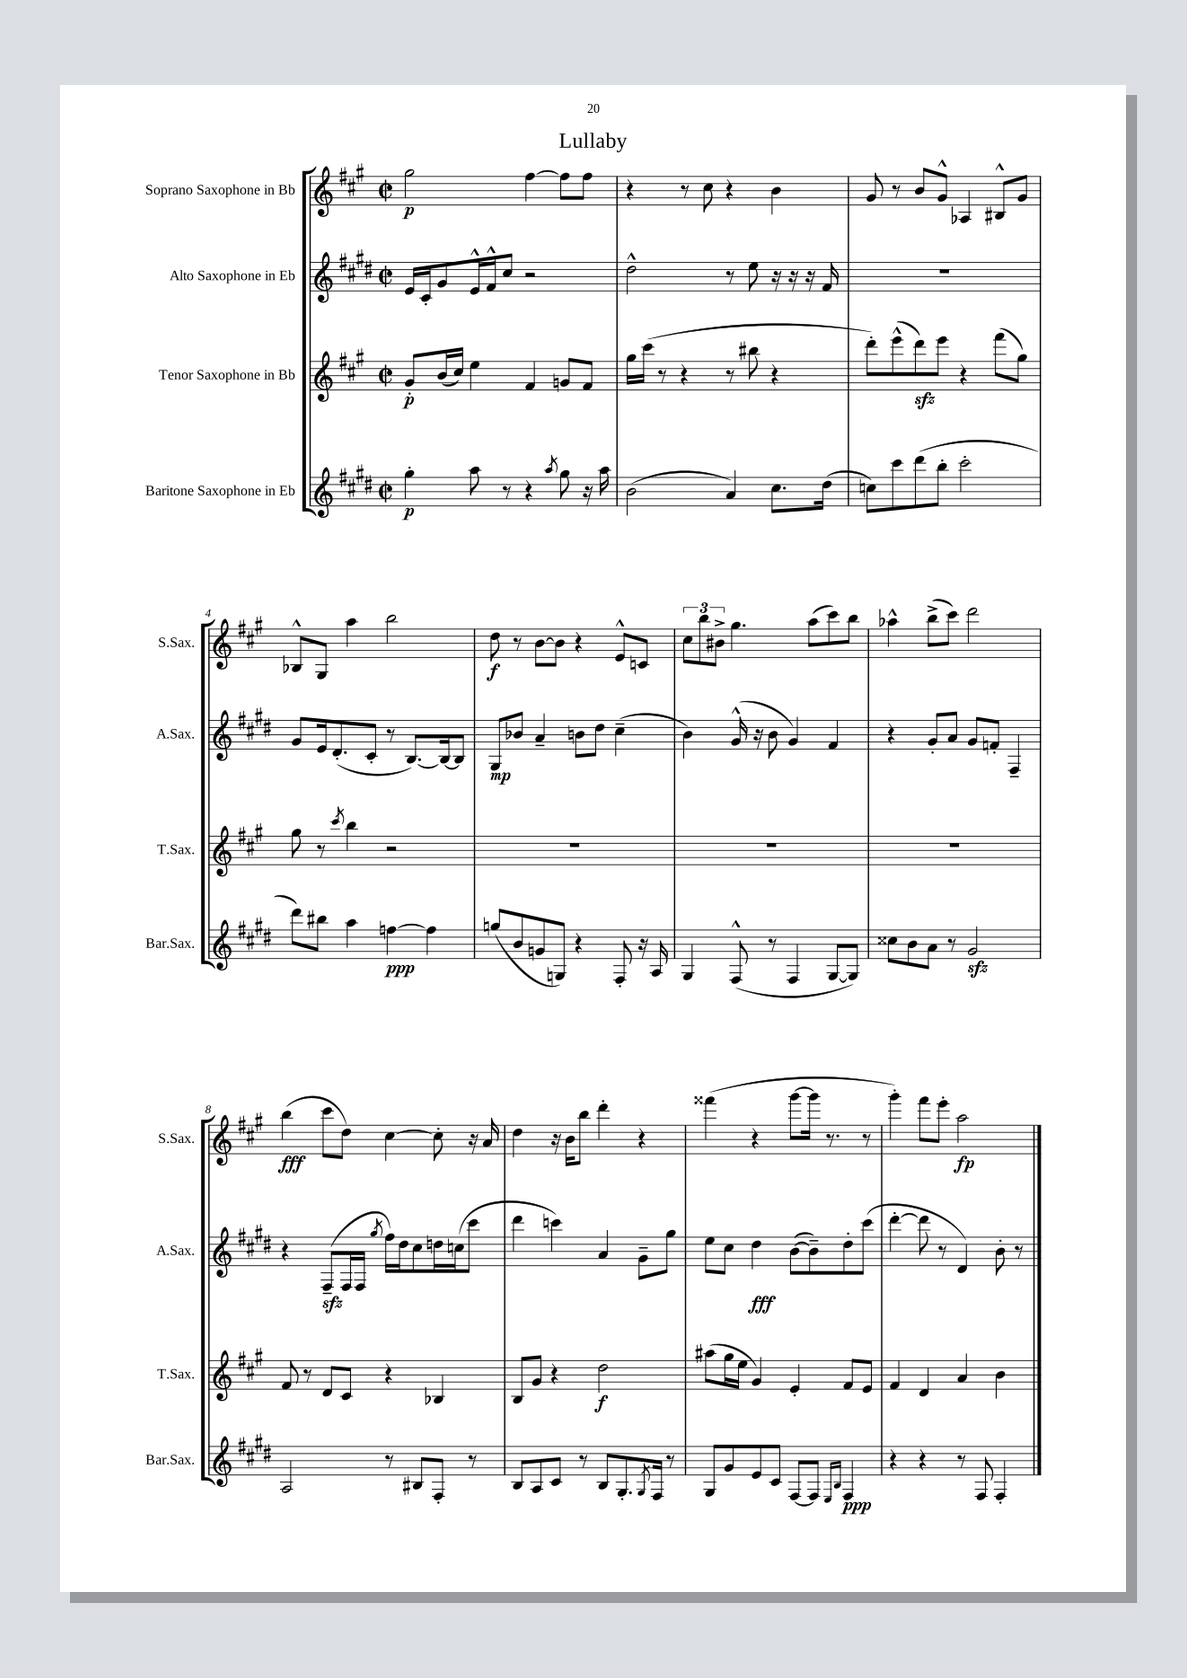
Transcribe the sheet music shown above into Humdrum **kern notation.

**kern	**dynam	**kern	**dynam	**kern	**dynam	**kern	**dynam
*part4	*part4	*part3	*part3	*part2	*part2	*part1	*part1
*staff4	*staff4	*staff3	*staff3	*staff2	*staff2	*staff1	*staff1
*I"Baritone Saxophone in Eb	*	*I"Tenor Saxophone in Bb	*	*I"Alto Saxophone in Eb	*	*I"Soprano Saxophone in Bb	*
*I'Bar.Sax.	*	*I'T.Sax.	*	*I'A.Sax.	*	*I'S.Sax.	*
*clefG2	*	*clefG2	*	*clefG2	*	*clefG2	*
*k[f#c#g#d#]	*	*k[f#c#g#]	*	*k[f#c#g#d#]	*	*k[f#c#g#]	*
*M2/2	*	*M2/2	*	*M2/2	*	*M2/2	*
*met(c|)	*	*met(c|)	*	*met(c|)	*	*met(c|)	*
=1	=1	=1	=1	=1	=1	=1	=1
4gg#'\	p	8g#'/L	p	16e/LL	.	2gg#\	p
.	.	.	.	16c#'/J	.	.	.
.	.	(16b/L	.	8g#/	.	.	.
.	.	16cc#/JJ)	.	.	.	.	.
8aa\	.	4ee\	.	16e^^/L	.	.	.
.	.	.	.	16f#^^/J	.	.	.
8r	.	.	.	8cc#/J	.	.	.
4r	.	4f#/	.	2r	.	[4ff#\	.
8qaa/	.	.	.	.	.	.	.
8gg#\	.	8gn/L	.	.	.	8ff#\L]	.
16r	.	8f#/J	.	.	.	8ff#\J	.
16aa\	.	.	.	.	.	.	.
=2	=2	=2	=2	=2	=2	=2	=2
(2b\	.	16gg#\LL	.	2dd#^^\	.	4r	.
.	.	(16ccc#\JJ	.	.	.	.	.
.	.	8r	.	.	.	.	.
.	.	4r	.	.	.	8r	.
.	.	.	.	.	.	8cc#\	.
4a/)	.	8r	.	8r	.	4r	.
.	.	8bb#X\	.	8ee\	.	.	.
8.cc#\L	.	4r	.	16r	.	4b\	.
.	.	.	.	16r	.	.	.
.	.	.	.	16r	.	.	.
(16dd#\Jk	.	.	.	16f#/	.	.	.
=3	=3	=3	=3	=3	=3	=3	=3
8ccn\L)	.	8ddd'\L)	.	1r	.	8g#/	.
8ccc#\	.	(8eee^^\	.	.	.	8r	.
(8ddd#\	.	8dddzz\)	.	.	.	8b/L	.
8bb'\J	.	8eee\J	.	.	.	8g#^^/J	.
2ccc#'\	.	4r	.	.	.	4A-X/	.
.	.	(8fff#\L	.	.	.	8B#X^^/L	.
.	.	8gg#\J)	.	.	.	8g#/J	.
!!LO:LB:g=z
=4	=4	=4	=4	=4	=4	=4	=4
8ddd#\L)	.	8gg#\	.	8g#/L	.	8B-X^^/L	.
8bb#X\J	.	8r	.	16e/k	.	8G#/J	.
.	.	.	.	(8.d#'/	.	.	.
.	.	8qccc#/	.	.	.	.	.
4aa\	.	4bb\	.	.	.	4aa\	.
.	.	.	.	8c#'/J	.	.	.
[4ffn\	ppp	2r	.	8r	.	2bb\	.
.	.	.	.	[8.B/L)	.	.	.
4ff\]	.	.	.	.	.	.	.
.	.	.	.	16B/k_	.	.	.
.	.	.	.	8B/J]	.	.	.
=5	=5	=5	=5	=5	=5	=5	=5
(8ggn/L	.	1r	.	8G#/L	mp	8dd\	f
8b/	.	.	.	8b-X/J	.	8r	.
8gn/	.	.	.	4a~/	.	[8b\L	.
8Gn/J)	.	.	.	.	.	8b\J]	.
4r	.	.	.	8bn\L	.	4r	.
.	.	.	.	8dd#\J	.	.	.
8F#'/	.	.	.	(4cc#~\	.	8e^^/L	.
16r	.	.	.	.	.	8cn/J	.
16A/	.	.	.	.	.	.	.
=6	=6	=6	=6	=6	=6	=6	=6
4G#/	.	1r	.	4b\)	.	12cc#\L	.
.	.	.	.	.	.	12bb\	.
.	.	.	.	.	.	12b#X^\J	.
(8F#^^/	.	.	.	(16g#^^/	.	4.gg#\	.
.	.	.	.	16r	.	.	.
8r	.	.	.	8b\	.	.	.
4F#/	.	.	.	4g#/)	.	.	.
.	.	.	.	.	.	(8aa\L	.
[8G#/L	.	.	.	4f#/	.	8ccc#\)	.
8G#/J])	.	.	.	.	.	8bb\J	.
=7	=7	=7	=7	=7	=7	=7	=7
8cc##X\L	.	1r	.	4r	.	4aa-X^^\	.
8b\	.	.	.	.	.	.	.
8a\J	.	.	.	8g#'/L	.	(8bb^\L	.
8r	.	.	.	8a/J	.	8ccc#\J)	.
2g#zz/	.	.	.	8g#/L	.	2ddd\	.
.	.	.	.	8fn'/J	.	.	.
.	.	.	.	4F#~/	.	.	.
!!LO:LB:g=z
=8	=8	=8	=8	=8	=8	=8	=8
2A/	.	8f#/	.	4r	.	(4bb\	fff
.	.	8r	.	.	.	.	.
.	.	8d/L	.	(8F#zz~/L	.	8ccc#\L	.
.	.	8c#/J	.	16F#/L	.	8dd\J)	.
.	.	.	.	16F#/JJ	.	.	.
.	.	.	.	8qgg#/	.	.	.
8r	.	4r	.	16ff#\LL)	.	[4cc#\	.
.	.	.	.	16dd#\J	.	.	.
8B#X/L	.	.	.	8cc#\	.	.	.
8F#'/J	.	4B-X/	.	16ddn\L	.	8cc#'\]	.
.	.	.	.	(16ccn\J	.	.	.
8r	.	.	.	8ccc#\J	.	16r	.
.	.	.	.	.	.	16a/	.
=9	=9	=9	=9	=9	=9	=9	=9
8B/L	.	8B/L	.	4ddd#\	.	4dd\	.
8A/	.	8g#/J	.	.	.	.	.
8c#/J	.	4r	.	4cccn\)	.	16r	.
.	.	.	.	.	.	16b\KL	.
8r	.	.	.	.	.	8bb\J	.
8B/L	.	2dd\	f	4a/	.	4ddd'\	.
8.G#'/	.	.	.	.	.	.	.
.	.	.	.	8g#~\L	.	4r	.
8qG#/	.	.	.	.	.	.	.
16F#/Jk	.	.	.	.	.	.	.
8r	.	.	.	8gg#\J	.	.	.
=10	=10	=10	=10	=10	=10	=10	=10
8G#/L	.	(8aa#X\L	.	8ee\L	.	(4fff##X\	.
8g#/	.	16gg#\L	.	8cc#\J	.	.	.
.	.	16ee\JJ	.	.	.	.	.
8e/	.	4g#/)	.	4dd#\	fff	4r	.
8c#/J	.	.	.	.	.	.	.
[8F#/L	.	4e'/	.	([8b\L	.	[8ggg#\L	.
8F#/J]	.	.	.	8b~\])	.	16ggg#\Jk]	.
.	.	.	.	.	.	8.r	.
16qqE/LL	.	.	.	.	.	.	.
16qqB/JJ	.	.	.	.	.	.	.
4F#/	ppp	8f#/L	.	8dd#'\	.	.	.
.	.	8e/J	.	(8ccc#\J	.	8r	.
=11	=11	=11	=11	=11	=11	=11	=11
4r	.	4f#/	.	[4ddd#'\	.	4ggg#'\)	.
4r	.	4d/	.	8ddd#\]	.	8fff#\L	.
.	.	.	.	8r	.	8eee'\J	.
8r	.	4a/	.	4d#/)	.	2aa\	fp
8F#/	.	.	.	.	.	.	.
4F#'/	.	4b\	.	8b'\	.	.	.
.	.	.	.	8r	.	.	.
==	==	==	==	==	==	==	==
*-	*-	*-	*-	*-	*-	*-	*-
